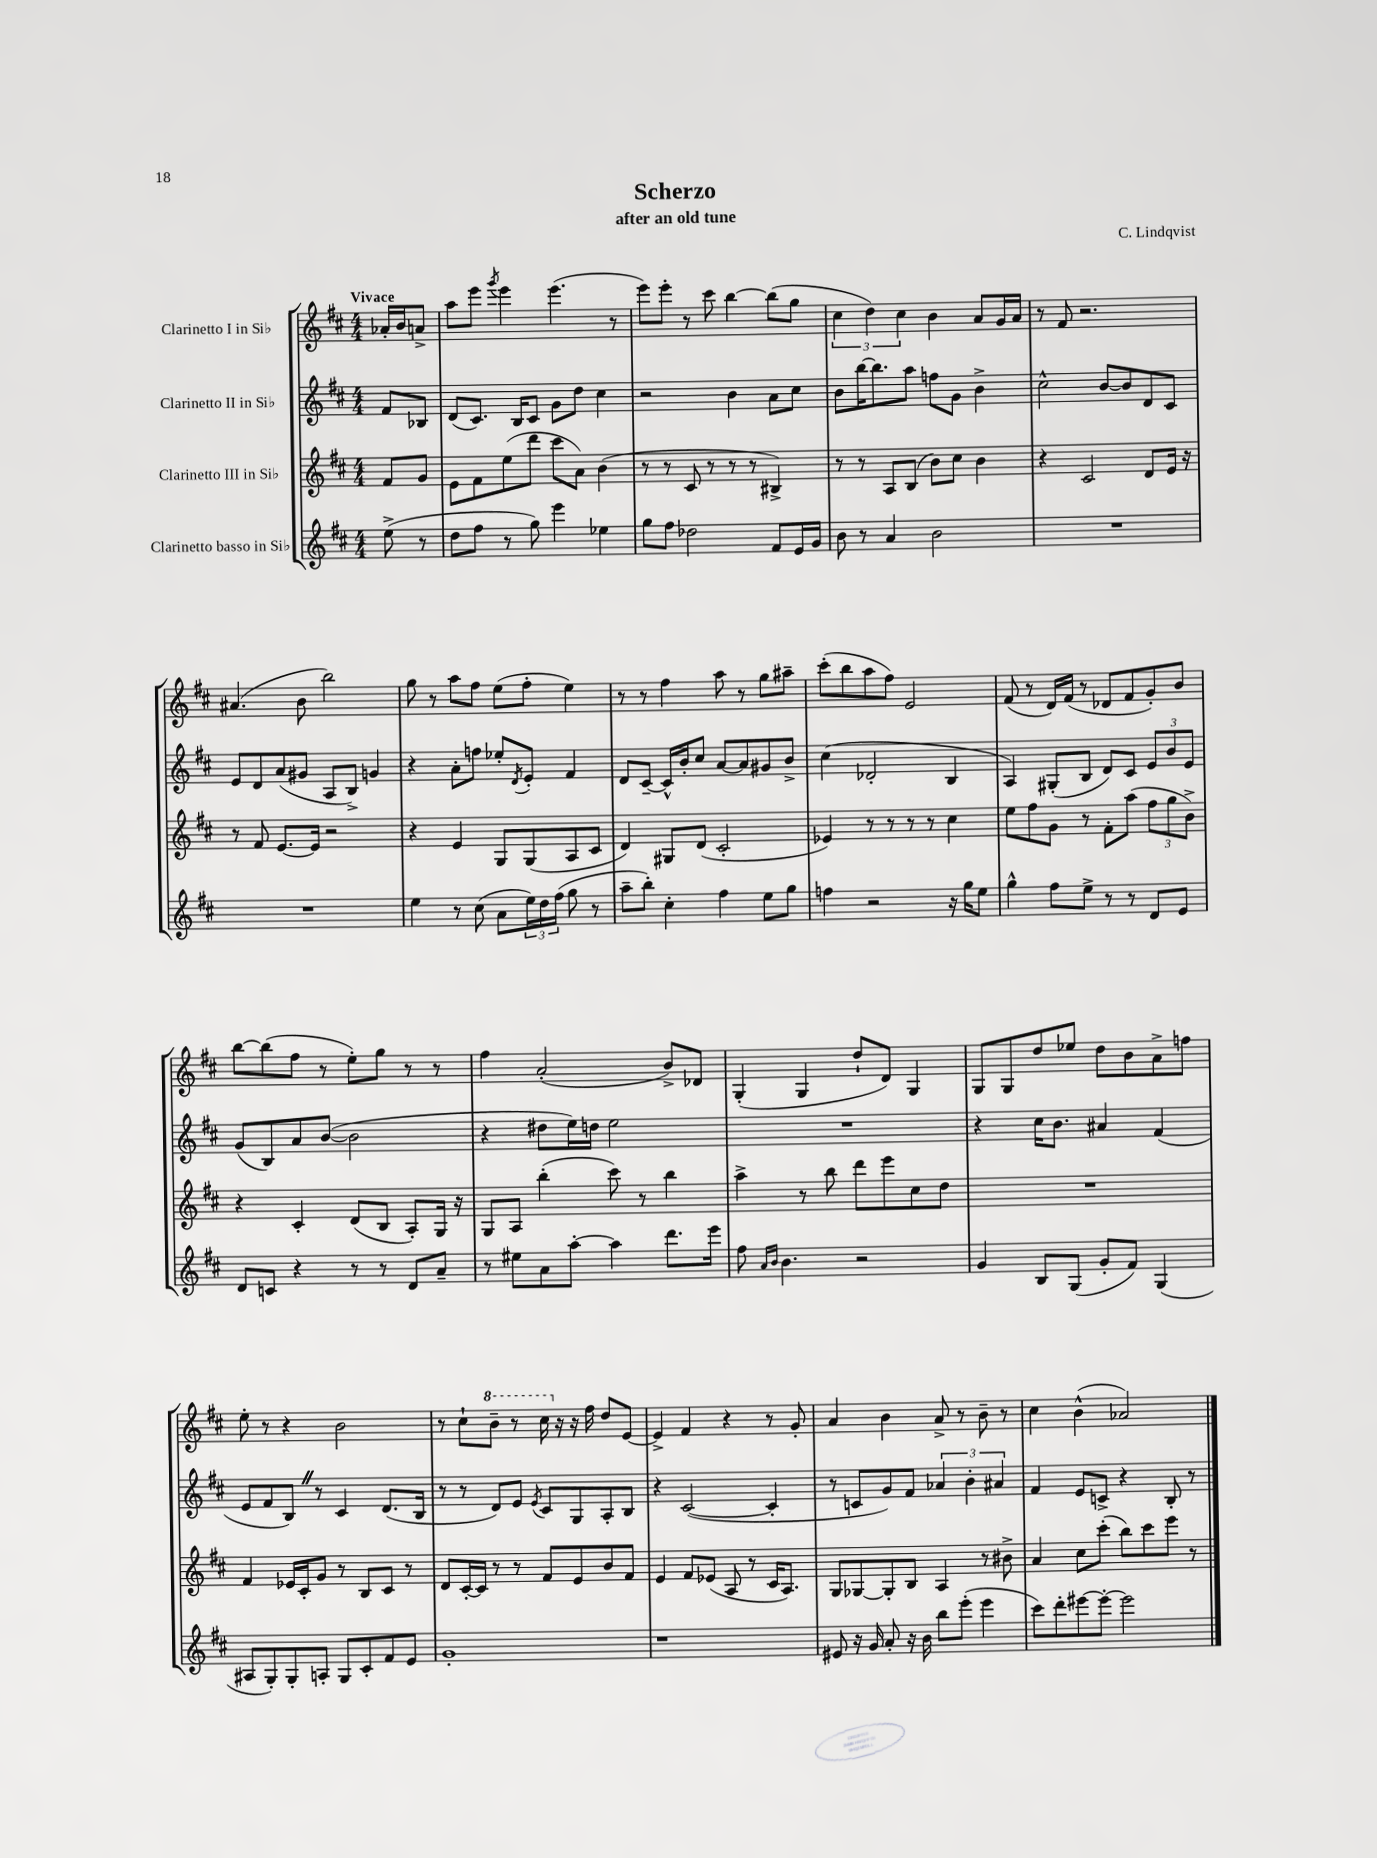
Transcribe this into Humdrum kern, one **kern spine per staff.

**kern	**kern	**kern	**kern
*part4	*part3	*part2	*part1
*staff4	*staff3	*staff2	*staff1
*I"Clarinetto basso in Si♭	*I"Clarinetto III in Si♭	*I"Clarinetto II in Si♭	*I"Clarinetto I in Si♭
*clefG2	*clefG2	*clefG2	*clefG2
*k[f#c#]	*k[f#c#]	*k[f#c#]	*k[f#c#]
*M4/4	*M4/4	*M4/4	*M4/4
=	=	=	=
!	!	!	!LO:TX:a:B:t=Vivace
(8ee^\	8f#/L	8f#/L	16a-X'/LL
.	.	.	16b/J
8r	8g/J	8B-X/J	8an^/J
=1	=1	=1	=1
8dd\L	8e\L	(8d/L	8aa\L
8ff#\J	8f#\	8.c#/J)	8eee\J
.	.	.	8qggg/
8r	(8ee\	.	4eee\
.	.	16B/KL	.
8gg\)	8ddd\J	8c#/J	.
4eee\	8ccc#\L	8g\L	(4.eee\
.	8a\J)	8dd\J	.
4ee-X\	(4b\	4cc#\	.
.	.	.	8r
=2	=2	=2	=2
8gg\L	8r	2r	8eee\L)
8ff#\J	8r	.	8eee'\J
2dd-X\	8c#/	.	8r
.	8r	.	8ccc#\
.	8r	4b\	[4bb\
.	8r	.	.
8f#/L	4B#X^/)	8a\L	(8bb\L]
16e/L	.	8cc#\J	8gg\J
16g/JJ	.	.	.
=3	=3	=3	=3
8b\	8r	8b\L	6cc#\
8r	8r	[16bb\K	.
.	.	.	6dd\)
.	.	8.bb\]	.
4a/	8A/L	.	.
.	.	.	6cc#\
.	(8B/J	8aa\J	.
2b\	8b\L)	8ffn\L	4b\
.	8cc#\J	8g\J	.
.	4b\	4b^\	8a/L
.	.	.	16g/L
.	.	.	16a/JJ
=4	=4	=4	=4
1r	4r	2cc#^^\	8r
.	.	.	8f#/
.	2c#/	.	2.r
.	.	[8b/L	.
.	.	8b/]	.
.	8d/L	8d/	.
.	16e/Jk	8c#/J	.
.	16r	.	.
!!LO:LB:g=z
=5	=5	=5	=5
1r	8r	8e/L	(4.a#X/
.	8f#/	8d/	.
.	[8.e/L	(8a/	.
.	.	8g#X/J	8b\
.	16e/Jk]	.	.
.	2r	8A/L	2bb\)
.	.	8B^/J)	.
.	.	4gn/	.
=6	=6	=6	=6
4ee\	4r	4r	8gg\
.	.	.	8r
8r	4e/	8a'\L	8aa\L
(8cc#\	.	8ffn\J	8ff#\J
8a\L	8G/L	8ee-X'/L	(8ee\L
.	.	8qd/	.
24ee\L)	(8G/	8e'/J	8ff#'\J
24dd\	.	.	.
(24ff#\JJ	.	.	.
8gg\	8A/	4f#/	4ee\)
8r	8c#/J	.	.
=7	=7	=7	=7
8aa~\L	4d/)	8d/L	8r
8bb'\J)	.	[8c#~/J	8r
4cc#'\	8G#X/L	16c#^^/LL]	4ff#\
.	.	16b'/J	.
.	(8d/J	8cc#/J	.
4ff#\	2c#'/	[8a/L	8aa\
.	.	8a/]	8r
8ee\L	.	8g#X/	8gg\L
8gg\J	.	8b^/J	8aa#X~\J
=8	=8	=8	=8
4ffn\	4e-X/)	(4cc#\	(8ccc#'\L
.	.	.	8bb\
2r	8r	2d-X'/	8aa\
.	8r	.	8ff#\J)
.	8r	.	2e/
.	8r	.	.
16r	4cc#\	4B/	.
16gg\KL	.	.	.
8ee\J	.	.	.
=9	=9	=9	=9
4gg^^\	8ee\L	4A/)	(8f#/
.	8ff#\	.	8r
8ff#\L	8g\J	(8G#X'/L	16d/LL)
.	.	.	(16f#/JJ
8ee^\J	8r	8B/J	8r
8r	8f#'\L	8d/L)	8d-X/L
8r	(8aa\J	8c#/J	8f#/
8d/L	12ff#\L	12e/L	8g'/)
.	12gg\	12b/	.
8e/J	.	.	8b/J
.	12b^\J)	12e/J	.
!!LO:LB:g=z
=10	=10	=10	=10
8d/L	4r	(8g/L	[8bb\L
8cn/J	.	8B/)	(8bb\]
4r	4c#'/	8a/	8ff#\J
.	.	([8b/J	8r
8r	(8d/L	2b\]	8ee'\L)
8r	8B/J	.	8gg\J
8d/L	8A'/L)	.	8r
8a~/J	16G/Jk	.	8r
.	16r	.	.
=11	=11	=11	=11
8r	8G/L	4r	4ff#\
8ee#X\L	8A/J	.	.
8a\	(4bb'\	8dd#X\L	(2a'/
[8aa'\J	.	16ee\L)	.
.	.	16ddn\JJ	.
4aa\]	8ccc#\)	2ee\	.
.	8r	.	.
8.ddd\L	4bb\	.	8b^/L)
.	.	.	8d-X/J
16eee\Jk	.	.	.
=12	=12	=12	=12
8ff#\	4aa^\	1r	(4G'/
16qqa/LL	.	.	.
16qqb/JJ	.	.	.
4.b\	.	.	.
.	8r	.	4G/
.	8bb\	.	.
2r	8ddd\L	.	8dd`/L
.	8eee\	.	8d/J)
.	8cc#\	.	4G/
.	8dd\J	.	.
=13	=13	=13	=13
4g/	1r	4r	8G/L
.	.	.	8G/
8B/L	.	16cc#\KL	8dd/
.	.	8.b\J	.
(8G/J	.	.	8ee-X/J
8g'/L	.	4a#X/	8dd\L
8f#/J)	.	.	8b\
(4G/	.	(4f#/	8a^\
.	.	.	8ffn\J
!!LO:LB:g=z
=14	=14	=14	=14
8A#X/L	4f#/	8e/L	8ee'\
8G'/)	.	8f#/	8r
8G'/	16e-X/LL	8BZ/J)	4r
.	16c#'/J	.	.
8An'/J	8g/J	8r	.
8G/L	8r	4c#/	2b\
8c#'/	8B/L	.	.
8f#/	8c#/J	(8.d/L	.
8e/J	8r	.	.
.	.	16B/Jk	.
=15	=15	=15	=15
1g'	8d/L	8r	8r
.	[16c#'/L	8r	8cc#`\L
.	16c#/JJ]	.	.
*	*	*	*8va
.	8r	8d/L)	8bb~\J
.	8r	8e/J	8r
.	.	8qe/	.
.	8f#/L	8c#/L	16ccc#\
*	*	*	*X8va
.	.	.	16r
.	8e/	8G/	16r
.	.	.	16ff#\
.	8b/	8A'/	8dd/L
.	8f#/J	8B/J	[8e/J
=16	=16	=16	=16
1r	4e/	4r	4e^/]
.	8f#/L	([2c#/	4f#/
.	(8e-X/J	.	.
.	8A/	.	4r
.	8r	.	.
.	16c#/KL	4c#'/]	8r
.	8.A/J)	.	.
.	.	.	8g'/
=17	=17	=17	=17
8e#X/	8G/L	8r	4a/
16r	[8G-X/	8cn/L	.
16g/	.	.	.
8a'/	8G-'/]	8g/)	4b\
16r	8B/J	8f#/J	.
16b\	.	.	.
8bb\L	4A/	6a-X/	8a^/
(8eee'\J	.	.	8r
.	.	6b'\	.
4eee\	8r	.	8b~\
.	.	6a#X/	.
.	8b#X^\	.	8r
=18	=18	=18	=18
8ccc#\L)	4a/	4f#/	4cc#\
8ddd'\	.	.	.
[8eee#X\	8cc#\L	8e/L	(4b^^\
8eee#'\J_	(8ccc#'\J	8cn^/J	.
2eee#\]	8bb\L)	4r	2a-X/)
.	8ccc#\	.	.
.	8eee\J	8B'/	.
.	8r	8r	.
==	==	==	==
*-	*-	*-	*-
